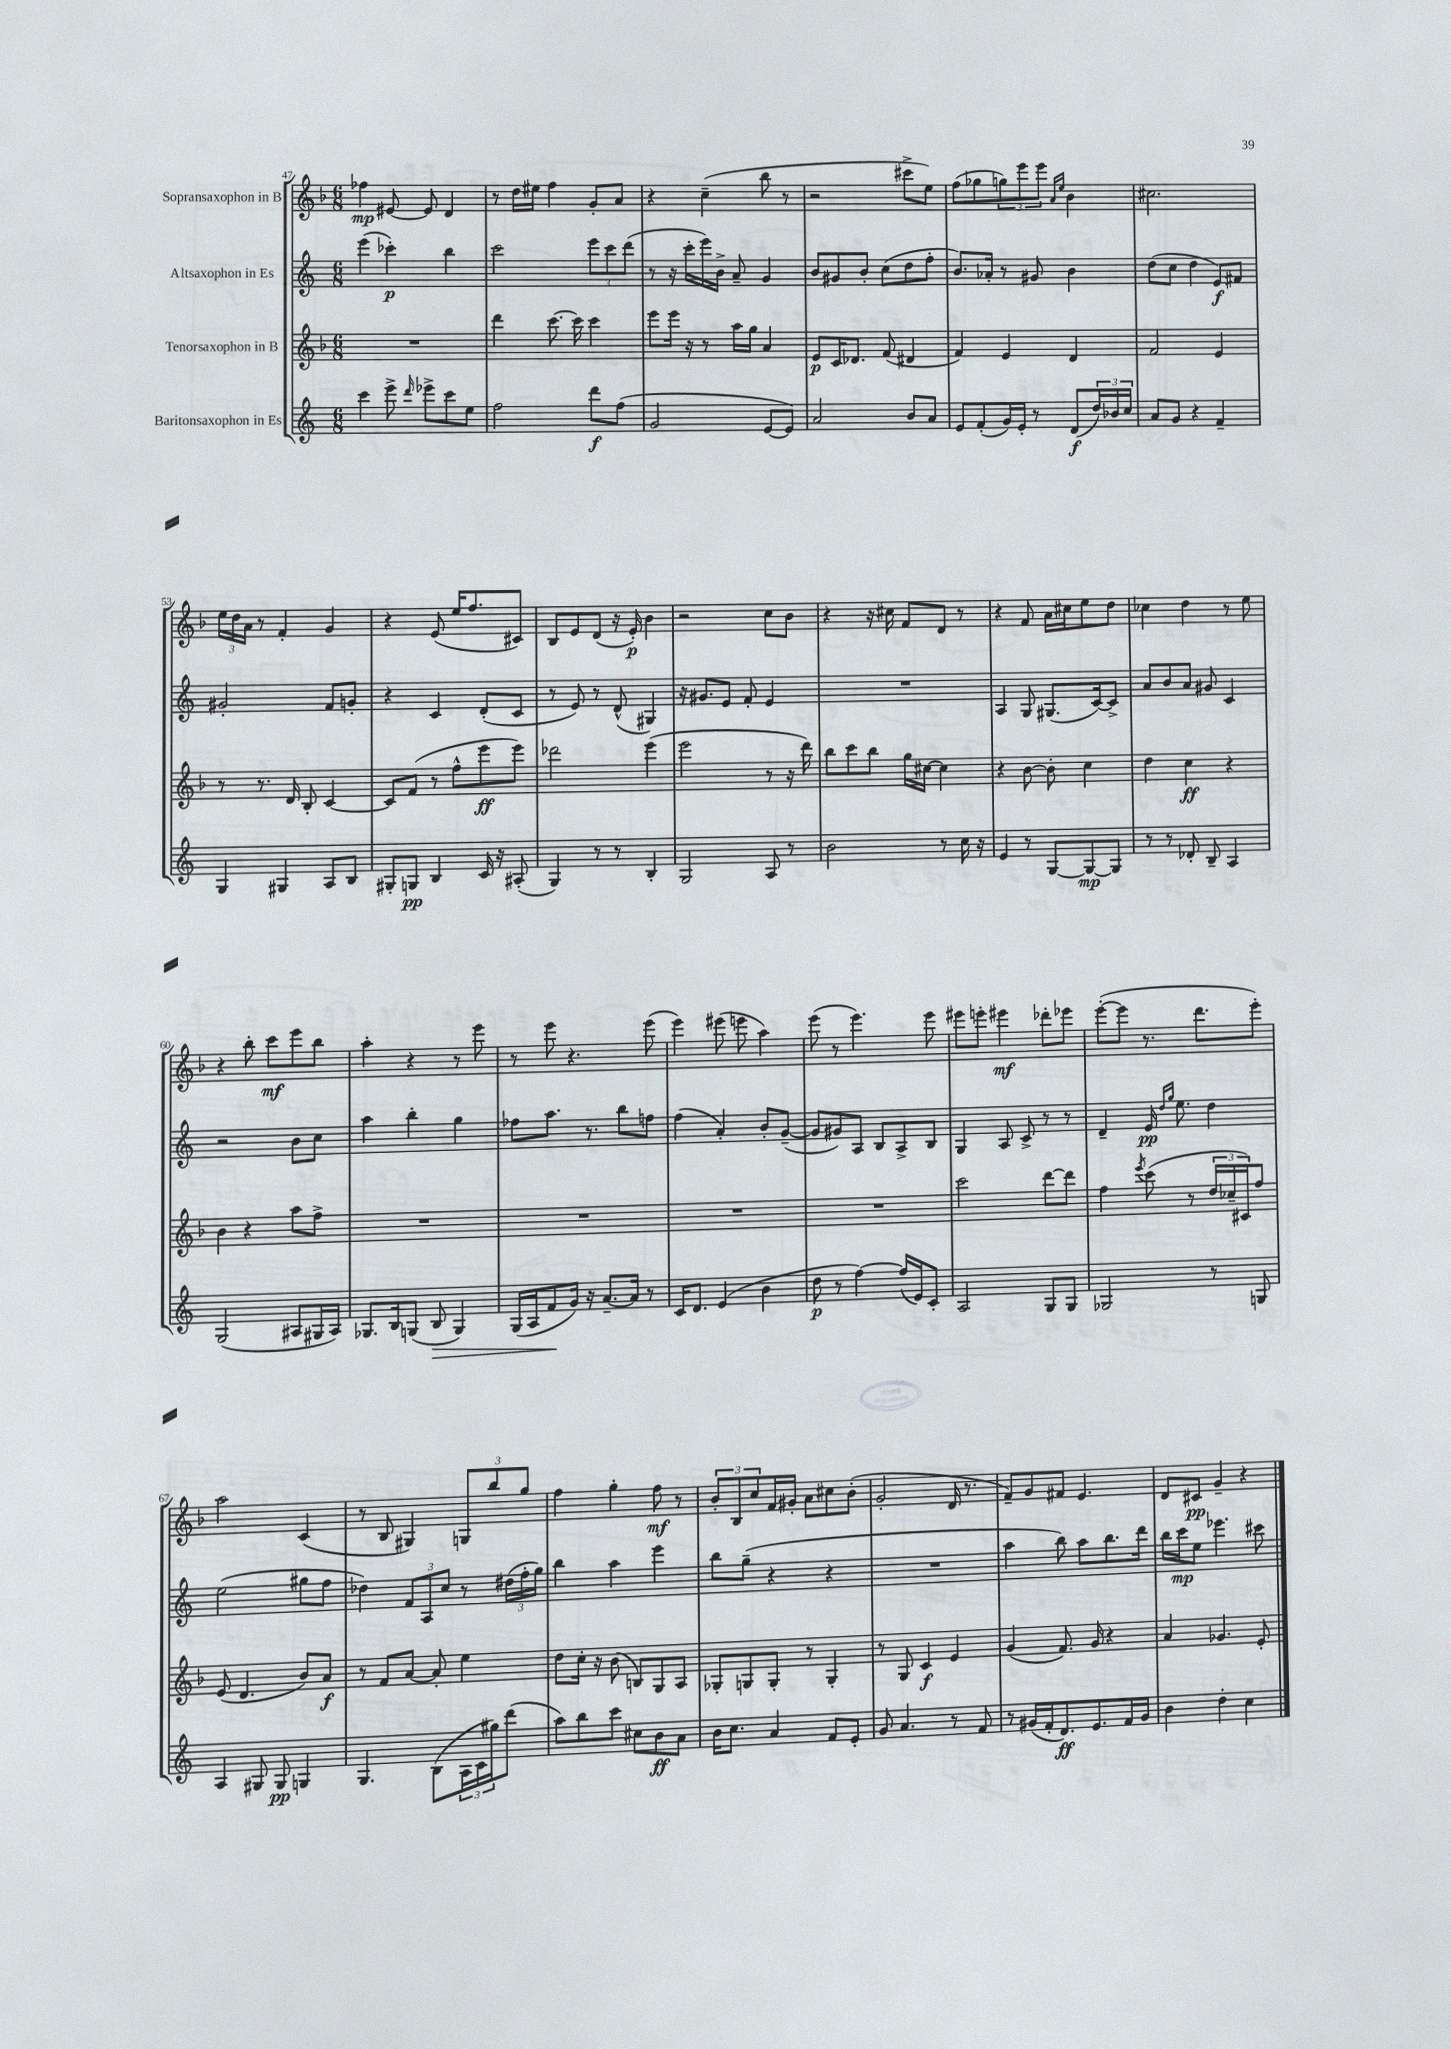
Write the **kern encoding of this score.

**kern	**kern	**kern	**kern
*staff4	*staff3	*staff2	*staff1
*clefG2	*clefG2	*clefG2	*clefG2
*k[]	*k[b-]	*k[]	*k[b-]
*M6/8	*M6/8	*M6/8	*M6/8
4ccc	2.r	(4eee	4ff-
8eee^	.	4ccc-')	[8e#
16qqddd	.	.	.
8eee-^	.	.	8e#]
8ccc	.	4bb	4d
8ee	.	.	.
=	=	=	=
2ff	4ddd	2ccc	8r
.	.	.	16dd
.	.	.	16ee#
.	[8.ccc	.	4ff
.	16ccc]	.	.
8ddd	4ccc	12eee	8g'
.	.	12ccc	.
(8ff	.	.	8a
.	.	(12ddd	.
=	=	=	=
2g	8eee	8r	4r
.	16eee	16r	.
.	16r	16ccc'	.
.	8r	16eee)	(4cc~
.	.	16b^	.
.	16aa	8a~	.
.	16gg	.	.
[8e	4a	4g	8bb-
8e])	.	.	8r
=	=	=	=
2a	8e	8b	2r
.	16c	8g#	.
.	8.d-	.	.
.	.	8b'	.
.	(8f	(8cc	.
8b	4d#	8dd	8ccc#^
8a	.	8ff'	8ee)
=	=	=	=
8e	4f)	8.b)	(8ff
(8f'	.	.	8gg-
.	.	16a-'	.
16g)	4e	8r	12gg)
16e'	.	.	.
.	.	.	12eee
8r	.	8g#	.
.	.	.	12eee
.	.	.	16qqa
.	.	.	16qqee
(8d	4d	4b	4b-
24dd)	.	.	.
24b-	.	.	.
24cc	.	.	.
=	=	=	=
8a	2f	(8dd	2.cc#
8g	.	8cc	.
4r	.	4dd	.
4f~	4e	8e)	.
.	.	8f#	.
=	=	=	=
4G	8r	2g#'	24ee
.	.	.	24dd
.	.	.	24a
.	8.r	.	8r
4G#	.	.	4f'
.	16d	.	.
.	8B-'	.	.
8A	[4c	8f	4g
8B	.	8g'	.
=	=	=	=
8G#'	8c]	4r	4r
8G	(8f	.	.
4B	8r	4c	(8e
.	8ff^^	.	16ee
.	.	.	8.ff
16c	8eee	(8d'	.
16r	.	.	.
(8A#'	8eee)	8c	8c#)
=	=	=	=
4G)	2ddd-	8r	8B-
.	.	8e)	8e
8r	.	8r	(8d
8r	.	(8d^^	16r
.	.	.	16e')
4B'	(4eee	4G#)	4b-
=	=	=	=
2G	2eee	16r	2r
.	.	8.g#	.
.	.	8e	.
.	.	8f'	.
8A	8r	4e	8cc
8r	16r	.	8b-
.	16ddd)	.	.
=	=	=	=
2b	8bb-	2.r	4r
.	8ccc	.	.
.	8bb-	.	16r
.	.	.	16cc#
.	16gg	.	8f
.	[16cc#	.	.
8r	4cc#]	.	8d
16cc	.	.	8r
16r	.	.	.
=	=	=	=
4e	4r	4A	4r
8r	[8b-	8G	8f
[8G	8b-']	(8.G#	16a
.	.	.	16cc#
8G_	4cc	.	8ee
.	.	[16c)	.
8G]	.	8c^]	8dd
=	=	=	=
8r	4dd	8a	4cc-
8r	.	8b	.
8d-'	4cc	8a	4dd
8B~	.	8g#	.
4A	4r	4c	8r
.	.	.	8ee
=	=	=	=
(2G	4b-	2r	4r
.	4r	.	8bb-'
.	.	.	8ccc
8A#	8aa	8b	8eee
16G#	8ff^	8cc	8bb-
16A#)	.	.	.
=	=	=	=
8.G-	2.r	4aa	4aa'
16B	.	.	.
(8G	.	4bb'	4r
8B	.	.	.
4G)	.	4gg	8r
.	.	.	8eee
=	=	=	=
(16G	2.r	8ff-	8r
16A	.	.	.
8f	.	8.aa	8eee
16g)	.	.	4.r
16r	.	8.r	.
[8.a~	.	.	.
.	.	8bb	.
16a]	.	.	.
8r	.	8ff	(8eee
=	=	=	=
16c	2.r	(4ff	4eee)
8.d	.	.	.
(4e	.	4a')	(8eee#
.	.	.	8eee
4b	.	8b'	4aa)
.	.	([8g~	.
=	=	=	=
8dd	2.r	8g]	(8eee
8r	.	8g#)	8r
[4ff)	.	8A	4.eee)
.	.	8B	.
(16ff]	.	8A^	.
16e)	.	.	.
8c'	.	8B	8eee
=	=	=	=
2A	2ccc	4G	8eee#
.	.	.	8eee'
.	.	8A	4eee#
.	.	8c^	.
8G	[8ddd	8r	8ddd-'
8G	8ddd]	8r	8eee-
=	=	=	=
2G-	4ff	4d~	([8eee'
.	.	.	8eee]
.	8qeee	.	.
.	(8ccc	16e	8.r
.	.	16qqdd	.
.	.	16qqgg	.
.	.	8.ee	.
.	8r	.	.
.	.	.	8.ddd
8r	24dd	4dd	.
.	24cc-~	.	.
.	24c#)	.	.
8G	8ff	.	8eee')
=	=	=	=
4A	(8e	(2ee	2aa
.	4.d	.	.
8G#	.	.	.
8G#	.	.	.
4G	8b-)	8gg#	(4c
.	8a	8ff	.
=	=	=	=
4.G	8r	4dd-)	8r
.	8f	.	8B-
.	[8a	12f	4G#)
.	.	12A	.
(8B	8a']	.	.
.	.	12cc	.
24A	4ee	8r	12G
24c	.	.	.
24gg#)	.	.	12bb-
(8ddd	.	(24dd#	.
.	.	24ff'	12gg
.	.	24gg)	.
=	=	=	=
8aa)	8dd	4bb	4ff
8bb	16cc'	.	.
.	16r	.	.
8ccc	(8b-	4aa	4gg'
8cc#	8B)	.	.
8b	8G	4eee	8ff
8a	8A	.	8r
=	=	=	=
16b	8G-'	8bb	12b-'
8.cc	.	.	.
.	.	.	12B-
.	8G	(8gg~	.
.	.	.	12cc
4a	8G'	4r	16f
.	.	.	16g#'
.	8r	.	8a
8f	4G'	4r	8cc#
8e'	.	.	(8b-'
=	=	=	=
8g	8r	2.r	2g'
4.a	8G	.	.
.	4c	.	.
8r	4e	.	16d
.	.	.	8.r
8f	.	.	.
=	=	=	=
8r	(4g	4aa	8f~)
(16g#	.	.	8g
16f'	.	.	.
8.d)	8.f)	8bb)	8f#
.	.	8aa	4.e
8.e	16g	.	.
.	4r	8.bb	.
16f	.	.	.
16g#	.	16ddd	.
=	=	=	=
4b	4a	16bb	8d
.	.	16ccc	.
.	.	8ee	8c#
4dd'	4.g-	4.eee-	4g~
4cc	.	.	4r
.	8e'	8ccc#	.
==	==	==	==
*-	*-	*-	*-
